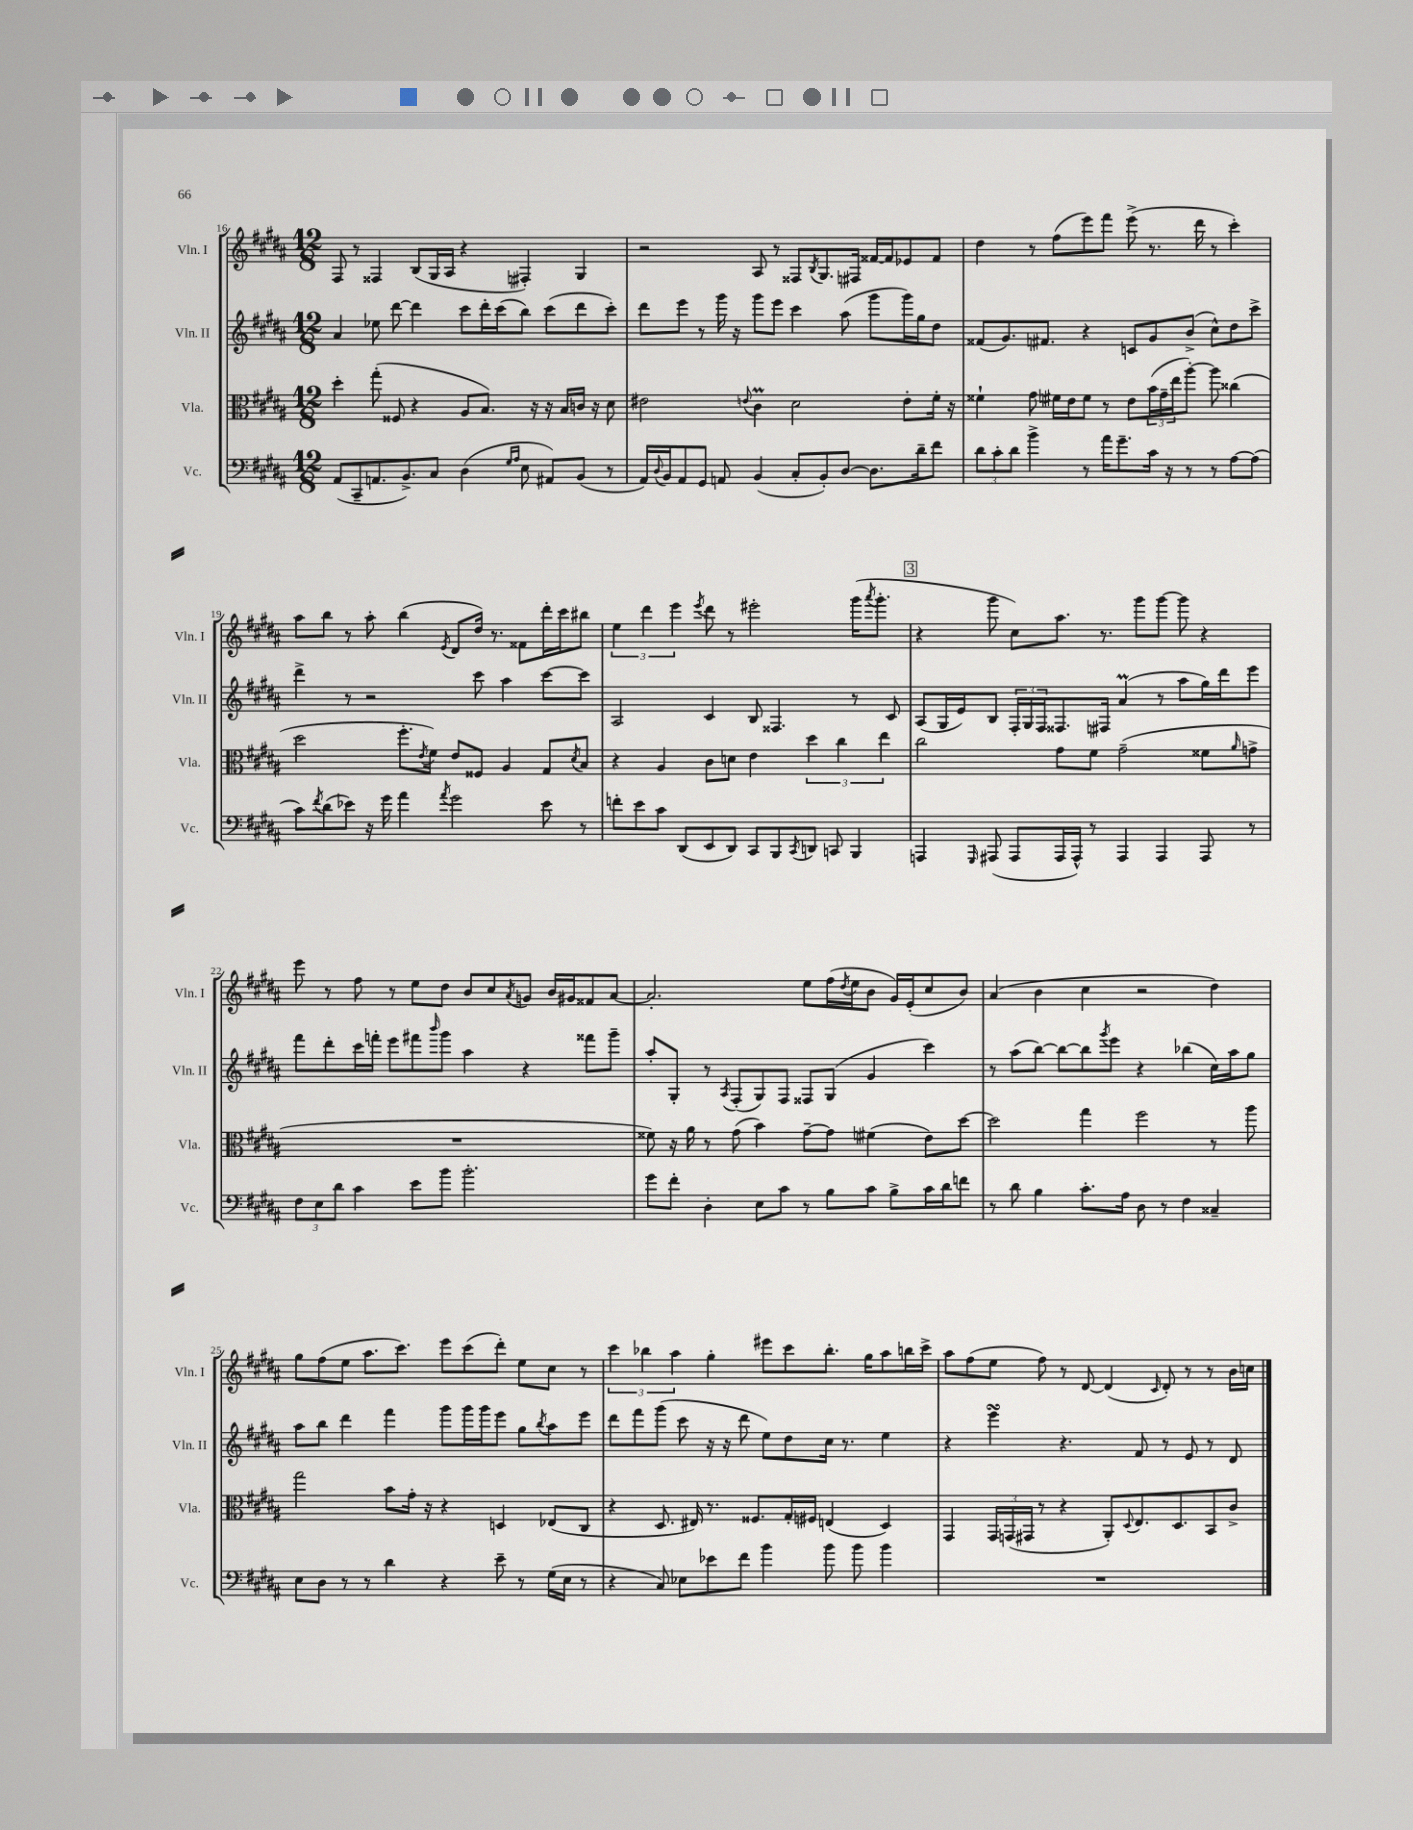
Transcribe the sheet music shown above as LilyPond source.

<<
\new StaffGroup <<
\new Staff = "s0" \with { instrumentName = "Vln. I" shortInstrumentName = "Vln. I" } {
    \clef treble \key b \major \numericTimeSignature \time 12/8
    fis8 r8 fisis4 b8( gis16 ais16 r4 fis4-.) gis4 |
    r2 ais8 r8 fisis8 \acciaccatura { b8 } gis8. fis16 fisis'16~ fisis'16 ees'8 fisis'8 |
    dis''4 r8 fis''8( e'''8) fis'''8 e'''8->( r8. dis'''16 r8 cis'''4-.) |
    ais''8 b''8 r8 ais''8-. b''4( \acciaccatura { e'8 } dis'8 dis''16) r8. fisis'8 dis'''16-. cis'''16 bis''8 |
    \tuplet 3/2 { e''4 dis'''4 e'''4 } \acciaccatura { e'''8 } dis'''8 r8 eis'''2-. gis'''16( \acciaccatura { ais'''8 } gis'''8.-. |
    \mark \markup { \box "3" } r4 gis'''8 cis''8) ais''8. r8. gis'''8 gis'''8~ gis'''8 r4 |
    e'''8 r8 fis''8 r8 e''8 dis''8 b'8 cis''8 \acciaccatura { ais'8 } g'8 b'16 gis'16 fisis'8 ais'8~ |
    ais'2.-. e''8 fis''16( \acciaccatura { dis''8 } e''16 b'8 gis'16) e'16-.( cis''8 b'8) |
    ais'4( b'4 cis''4 r2 dis''4) |
    gis''8 fis''8( e''8 ais''8. cis'''8.) e'''8 cis'''8( dis'''8-.) e''8 cis''8 r8 |
    \tuplet 3/2 { cis'''4 bes''4 ais''4 } gis''4-. eis'''8 cis'''8 bes''8.-. gis''16 ais''8 b''16 cis'''16-> |
    ais''8 fis''8( e''8 fis''8) r8 dis'8~ dis'4( \grace { cis'16 } dis'8-.) r8 r8 b'16 c''16 \bar "|." |
}
\new Staff = "s1" \with { instrumentName = "Vln. II" shortInstrumentName = "Vln. II" } {
    \clef treble \key b \major \numericTimeSignature \time 12/8
    ais'4 ees''8 dis'''8~ dis'''4 cis'''8 dis'''16-. cis'''16( b''8) cis'''8( dis'''8 cis'''8-.) |
    dis'''8 e'''8 r8 gis'''16 r16 gis'''8 e'''8 cis'''4 ais''8( gis'''8 gis'''16) gis''16 dis''8 |
    fisis'8( gis'8.) fis'8. r4 c'8 gis'8 b'8->( cis''8-^) dis''8 cis'''8-> |
    dis'''4-> r8 r2 cis'''8 ais''4 cis'''8~ cis'''8 |
    ais2 cis'4 b8 fisis4. r8 cis'8 |
    \mark \markup { \box "3" } ais8( gis16 e'16) b8 \tuplet 3/2 { fis16-. gis16 fis16 } fisis8. fis16 ais'4\prall( r8 ais''8 gis''16) dis'''16 e'''8 |
    fis'''8 dis'''8-. cis'''16 f'''16-. e'''8 fis'''8 \grace { b'''16 } gis'''8 ais''4 r4 fisis'''8 gis'''8-- |
    ais''8-. gis8-. r8 \acciaccatura { ais8 } fis8-.( gis8) fis8 fisis8 gis8( gis'4 cis'''4) |
    r8 ais''8( b''8~) b''8~ b''8 \acciaccatura { gis'''8 } e'''8 r4 bes''4( cis''16) ais''16 gis''8 |
    ais''8 b''8 dis'''4 fis'''4 gis'''8 gis'''16 gis'''16 e'''8 gis''8 \acciaccatura { b''8 } ais''8 e'''8 |
    dis'''8 fis'''8 gis'''8( cis'''8 r16 r16 dis'''8 e''8) dis''8 cis''16 r8. e''4 |
    r4 e'''4\turn r4. fis'8 r8 e'8 r8 dis'8 \bar "|." |
}
\new Staff = "s2" \with { instrumentName = "Vla." shortInstrumentName = "Vla." } {
    \clef alto \key b \major \numericTimeSignature \time 12/8
    dis''4-. gis''8-.( fisis8 r4 ais8 b8.) r16 r16 b16 c'16 r16 dis'8 |
    eis'2 \appoggiatura { e'8 } cis'4\prall dis'2 e'8-. fis'16-. r16 |
    fisis'4-! gis'8 fis'16 e'16 fis'8 r8 e'8 \tuplet 3/2 { b'16( gis'16-- e''16 } ais''8~-.) ais''8 cisis''4( |
    dis''2 fis''8.-. \acciaccatura { e'8 } fis'16) e'8 fisis8 ais4 gis8 \acciaccatura { dis'8 } b8 |
    r4 ais4 cis'8 d'8 e'4 \tuplet 3/2 { dis''4 cis''4 e''4 } |
    \mark \markup { \box "3" } cis''2 gis'8 fis'8 gis'2--( fisis'8 \grace { ais'16 } g'8-> |
    R1. |
    fisis'8) r16 ais'16 r8 gis'8( b'4) gis'8~-- gis'8 fis'4( e'8) dis''8~ |
    dis''2 gis''4 fis''2 r8 ais''8 |
    gis''2 b'8 gis'16-. r16 r4 d4 ees8( cis8 |
    r4 dis8. eis16) r8. fisis8. gis16-. fis16 e4( dis4) |
    gis,4 \tuplet 3/2 { gis,16 g,16( gis,16 } r8 r4 ais,8-.) \appoggiatura { dis8 } e8. dis8. b,8 cis'8-> \bar "|." |
}
\new Staff = "s3" \with { instrumentName = "Vc." shortInstrumentName = "Vc." } {
    \clef bass \key b \major \numericTimeSignature \time 12/8
    ais,8( cis,8-- a,8. b,8.->) cis8 dis4( \grace { gis16 ais16 } e8 ais,8) b,8( r8 |
    ais,16) \appoggiatura { dis8 } b,16 ais,8 gis,8 a,8 b,4( cis8-. b,8-.) dis8~ dis8. dis'16-- fis'8 |
    \tuplet 3/2 { dis'8 cis'8-. dis'8 } b'4-> r8 ais'16 gis'8.-- cis'16 r16 r8 r8 ais8~ ais8( |
    cis'8) \acciaccatura { fis'8 } dis'8( ees'8) r16 gis'16 ais'4 \acciaccatura { ais'8 } gis'2 ees'8 r8 |
    f'8-. e'8 cis'8 dis,8( e,8 dis,8) cis,8 b,,8 \acciaccatura { cis,8 } d,8 c,8 b,,4 |
    \mark \markup { \box "3" } a,,4 \grace { gis,,16 } ais,,8( ais,,8 ais,,16 ais,,16-^) r8 ais,,4 ais,,4 ais,,8 r8 |
    \tuplet 3/2 { fis8 e8 dis'8 } cis'4 e'8 b'8 b'2.-. |
    gis'8 fis'8-. dis4-. e8 cis'8 r8 b8 cis'8 b8-> cis'16 dis'16 f'8 |
    r8 dis'8 b4 cis'8.-. ais16 dis8 r8 fis4 cisis4-- |
    e8 dis8 r8 r8 dis'4 r4 e'8-- r8 gis16( e16 r8 |
    r4 cis8) ees8 ees'8 fis'8 b'4 b'8 b'8 b'4 |
    R1. \bar "|." |
}
>>
>>
\layout { \context { \Score currentBarNumber = #16 } }
